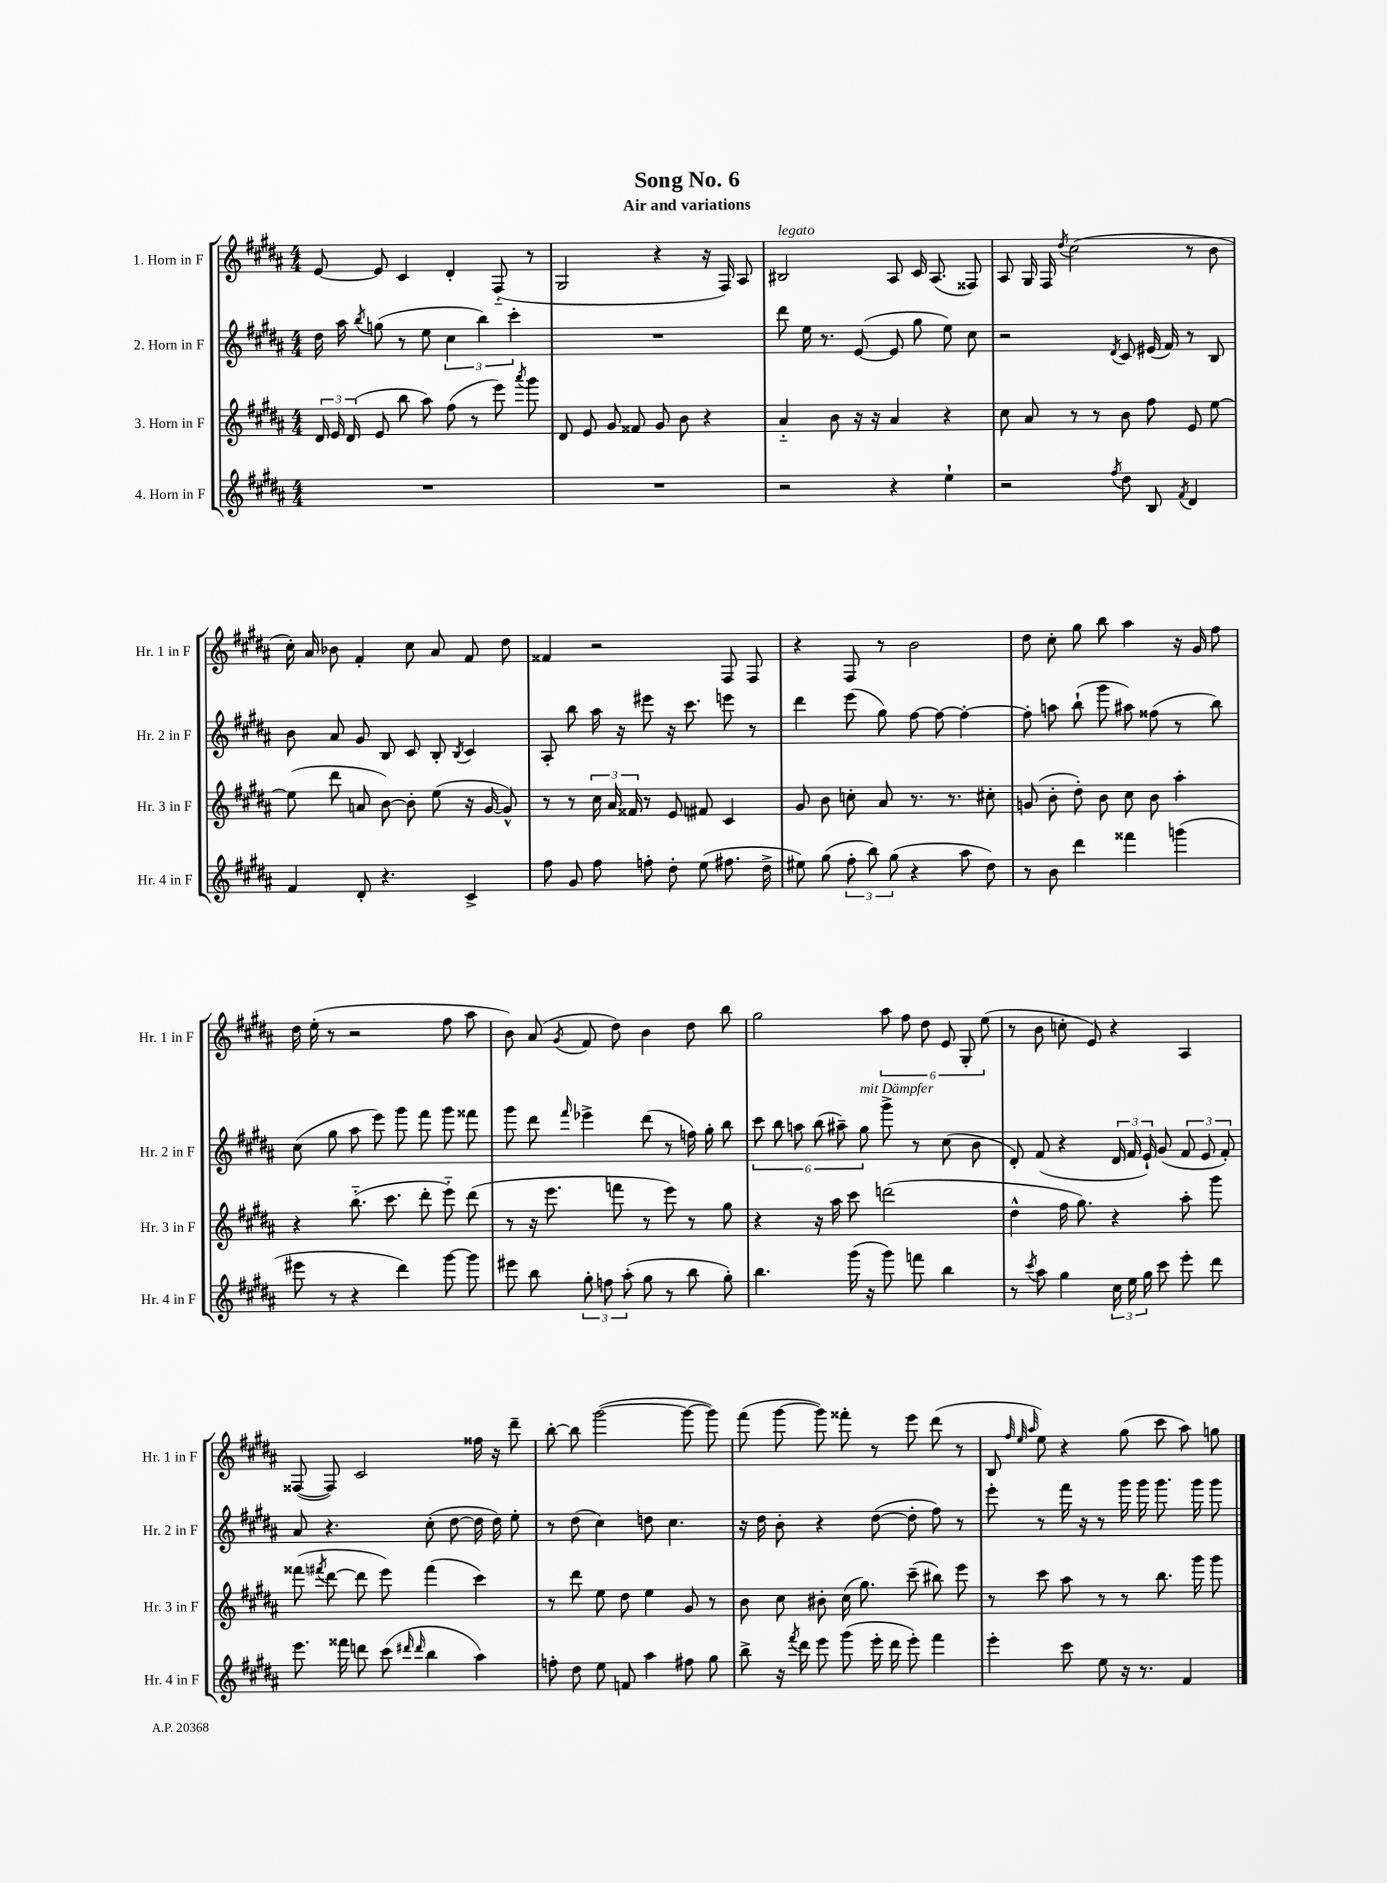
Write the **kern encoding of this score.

**kern	**kern	**kern	**kern
*part4	*part3	*part2	*part1
*staff4	*staff3	*staff2	*staff1
*I"4. Horn in F	*I"3. Horn in F	*I"2. Horn in F	*I"1. Horn in F
*I'Hr. 4 in F	*I'Hr. 3 in F	*I'Hr. 2 in F	*I'Hr. 1 in F
*clefG2	*clefG2	*clefG2	*clefG2
*k[f#c#g#d#a#]	*k[f#c#g#d#a#]	*k[f#c#g#d#a#]	*k[f#c#g#d#a#]
*M4/4	*M4/4	*M4/4	*M4/4
=1	=1	=1	=1
1r	24d#/	16dd#\	[8e/
.	24e/	.	.
.	.	16aa#\	.
.	(24d#/	.	.
.	.	8qbb/	.
.	8e/	(8ggn\	8e/]
.	8bb\	8r	4c#/
.	8aa#\)	8ee\	.
.	(8ff#\	6cc#\	4d#'/
.	8r	.	.
.	.	6bb\)	.
.	8eee\)	.	(8F#/
.	.	6ccc#'\	.
.	8qaaa#/	.	.
.	8ggg#\	.	8r
=2	=2	=2	=2
1r	8d#/	1r	2G#/
.	8e/	.	.
.	8g#/	.	.
.	8f##X/	.	.
.	8g#/	.	4r
.	8b\	.	.
.	4r	.	16r
.	.	.	16F#/)
.	.	.	8A#/
=3	=3	=3	=3
!	!	!	!LO:TX:a:i:t=legato
2r	4a#/	8ddd#\	2B#X/
.	.	16ee\	.
.	.	8.r	.
.	8b\	.	.
.	16r	([8e/	.
.	16r	.	.
4r	4a#/	8e/]	8A#/
.	.	8gg#\	16c#/
.	.	.	(8.A#/
4ee`\	4r	8ee\)	.
.	.	8cc#\	8F##X/)
=4	=4	=4	=4
2r	8cc#\	2r	8A#/
.	8a#/	.	16G#/
.	.	.	16F#/
.	.	.	8qdd#/
.	8r	.	(2cc#\
.	8r	.	.
8qff#/	.	8qd#/	.
8dd#\	8b\	8c#/	.
8B/	8ff#\	(16e#X/	.
.	.	16f#/)	.
8qf#/	.	.	.
4d#/	8e/	8r	8r
.	[8ee\	8B/	8b\
!!LO:LB:g=z
=5	=5	=5	=5
4f#/	(8ee\]	8b\	16cc#'\)
.	.	.	16a#/
.	8ddd#\	8a#/	8b-X\
8d#'/	8an/	8g#/	4f#'/
4.r	[8b\)	8B/	.
.	8b'\]	8c#/	8cc#\
.	(8ee\	8B'/	8a#/
.	.	8qB/	.
4c#^/	16r	4c#/	8f#/
.	[16g#/	.	.
.	8g#^^/])	.	8dd#\
=6	=6	=6	=6
8ff#\	8r	8A#'/	4f##X/
8g#/	8r	8bb\	.
8ff#\	24cc#\	16aa#\	2r
.	24a#/	.	.
.	.	16r	.
.	24f##X/	.	.
8ffn'\	8r	8eee#X\	.
8dd#'\	8e/	16r	.
.	.	8.ccc#\	.
(8ee\	8f#X/	.	.
8.ff#X\	4c#/	8eeen\	8F#/
.	.	8r	8F#/
16dd#^\	.	.	.
=7	=7	=7	=7
8ee#X\)	8g#/	4ddd#\	4r
(8gg#\	8b\	.	.
12ff#'\	8ccn'\	(8eee\	8F#/
12bb\)	.	.	.
.	8a#/	8gg#\)	8r
(12gg#\	.	.	.
4r	8.r	[8ff#\	2b\
.	.	8ff#\_	.
.	8.r	.	.
8aa#\	.	4ff#'\_	.
8dd#\)	8cc#X'\	.	.
=8	=8	=8	=8
8r	(8gn/	8ff#'\]	8dd#\
8b\	8b'\	8aan\	8cc#'\
4ddd#\	8dd#'\)	(8bb`\	8gg#\
.	8b\	8ggg#\	8bb\
4fff##X\	8cc#\	8aa#X\)	4aa#\
.	8b\	(8ff##X\	.
(4gggn\	4aa#'\	8r	16r
.	.	.	16g#/
.	.	8bb\)	8ff#\
!!LO:LB:g=z
=9	=9	=9	=9
8eee#X\	4r	(8cc#\	16dd#\
.	.	.	(16ee'\
8r	.	8gg#\	8r
4r	(8.bb\	8aa#\	2r
.	.	8eee\)	.
.	8.ccc#\	.	.
4ddd#\)	.	8ggg#\	.
.	8ddd#'\	8fff#\	.
[8ggg#\	8eee\)	8ggg#\	8ff#\
8ggg#\]	(8ddd#\	8fff##X\	8aa#\
=10	=10	=10	=10
8eee#X\	8r	8ggg#\	8b\)
8bb\	16r	8ddd#\	(8a#/
.	8.eee\	.	.
.	.	16qqfff#/	8qg#/
12gg#'\	.	4eee-X^\	8f#/
12ffn\	.	.	.
.	8fffn\	.	8dd#\)
(12aa#'\	.	.	.
8gg#\	8r	(8ddd#\	4b\
8r	8eee\)	8r	.
8bb\	8r	16ffn\)	8dd#\
.	.	16gg#'\	.
8gg#'\)	8gg#\	8bb\	8bb\
=11	=11	=11	=11
4.bb\	4r	12ccc#\	2gg#\
.	.	12bb\	.
.	.	12aan\	.
.	16r	(12bb\	.
.	16aa#\	.	.
.	.	12aa#X~\)	.
(16ggg#\	8ccc#\	.	.
!	!	!LO:TX:a:i:t=mit Dämpfer	!
.	.	12gg#\	.
16r	.	.	.
8ggg#\)	(2dddn\	8ggg#^\	12aa#\
.	.	.	12ff#\
8fffn\	.	8r	.
.	.	.	12dd#\
4bb\	.	(8cc#\	12e/
.	.	.	12G#'/
.	.	8b\	.
.	.	.	(12ee\
=12	=12	=12	=12
8r	4dd#^^\	8d#'/)	8r
8qccc#/	.	.	.
8aa#\	.	(8f#/	8b\
4gg#\	16ff#\	4r	8ccn'\
.	8.gg#\)	.	.
.	.	.	8e/)
24cc#\	4r	24d#/	4r
24ee\	.	24f#/	.
24gg#\	.	24e`/)	.
8ccc#\	.	(8g#/	.
8eee'\	8aa#'\	12f#/	4A#/
.	.	12e/	.
8ddd#\	8ggg#\	.	.
.	.	12f#'/)	.
!!LO:LB:g=z
=13	=13	=13	=13
8.eee\	(8fff##X\	8a#/	([8F##X/
.	8qfff#X/	.	.
.	[8ddd#\	4.r	8F##/])
16fff##X\	.	.	.
8dddn\	8ddd#\]	.	2c#/
(8ccc#\	8eee\)	.	.
16qqddd#X/	.	.	.
16qqddd#/	.	.	.
4bb\	(4fff#\	(8cc#'\	.
.	.	[8dd#\	.
4aa#\)	4ccc#\)	16dd#\]	16ff##X\
.	.	16dd#\)	16r
.	.	8ee'\	8ddd#~\
=14	=14	=14	=14
8ffn'\	8r	8r	[8bb'\
8dd#\	8ddd#\	(8dd#\	8bb\]
8ee\	8ee\	4cc#\)	([2ggg#\
8fn/	8dd#\	.	.
4aa#\	4ee\	8ddn\	.
.	.	4.cc#\	.
8ff#X\	8g#/	.	8ggg#\_
8gg#\	8r	.	8ggg#\])
=15	=15	=15	=15
8bb^\	8b\	16r	(8fff#\
.	.	16dd#\	.
16r	8cc#\	8b'\	[8ggg#\
8qfff#/	.	.	.
16ddd#\	.	.	.
8eee\	8b#X'\	4r	8ggg#\])
(8ggg#\	(16cc#\	.	8fff##X'\
.	8.gg#\)	.	.
16eee'\	.	([8dd#\	8r
16ddd#\	.	.	.
8eee'\)	(8ccc#~\	8dd#'\]	8eee\
4fff#\	8bb#X\)	8ff#\)	(8ddd#\
.	8eee\	8r	8r
=16	=16	=16	=16
4eee'\	8r	8eee'\	8B/
.	.	.	32qqff#/
.	.	.	32qqee/
.	.	.	32qqaa#/
.	8ccc#\	8r	8ee\)
8ccc#\	8aa#\	16fff#\	4r
.	.	16r	.
8ee\	8r	8r	.
16r	8r	16ggg#\	(8gg#\
8.r	.	16ggg#\	.
.	8.bb\	8.ggg#\	8ccc#\
4f#/	.	.	8aa#\)
.	16ggg#\	16ggg#\	.
.	8ggg#\	8ggg#\	8ggn\
==	==	==	==
*-	*-	*-	*-
